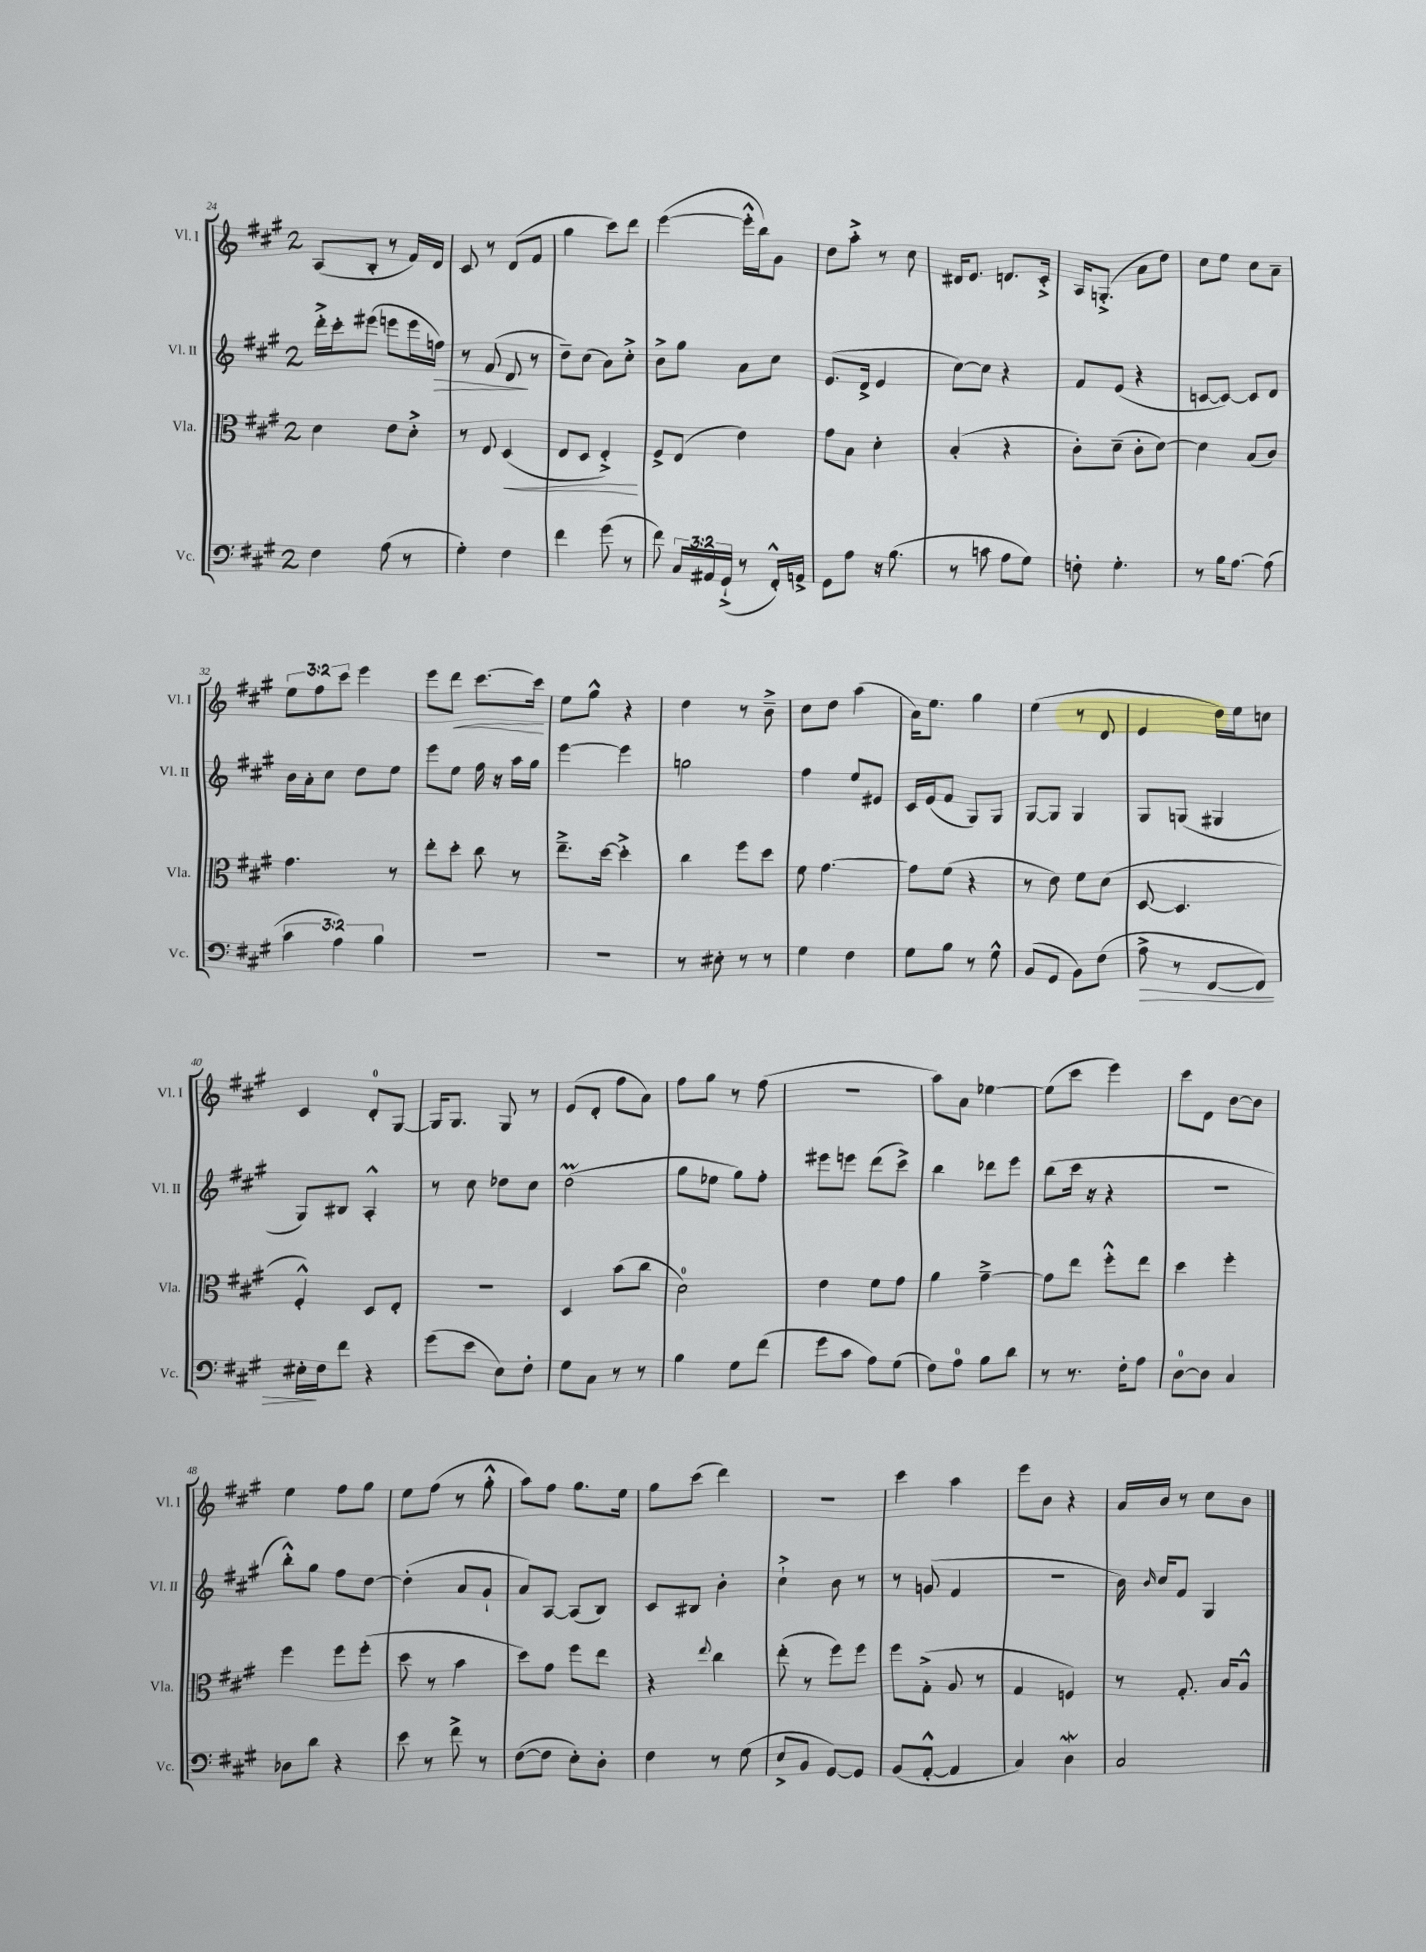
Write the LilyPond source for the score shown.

<<
\new StaffGroup <<
\new Staff = "s0" \with { instrumentName = "Vl. I" shortInstrumentName = "Vl. I" } {
    \clef treble \key a \major \once \override Staff.TimeSignature.style = #'single-digit \time 2/4 \override Staff.TupletNumber.text = #tuplet-number::calc-fraction-text
    \autoBeamOff a8[( b8]-. r8 fis'16[) d'16] |
    cis'8 r8 d'8[( fis'8] |
    gis''4 cis'''8[) d'''8] |
    e'''4~( e'''16[-.-^ b''16) gis'8] |
    d''8[ a''8]-.-> r8 cis''8 |
    dis'16[ e'8.] d'8.[ cis'16]-.-> |
    a16[ g8.]-.->( a'8[ d''8]) |
    cis''8[ e''8] cis''8[ a'8]-- |
    \tuplet 3/2 { e''8[ fis''8 cis'''8] } e'''4 |
    e'''8[ d'''8]\< cis'''8.[~ cis'''16]\! |
    e''8[ gis''8]-^ r4 |
    d''4 r8 b'8---> |
    cis''8[ d''8] a''4( |
    a'16[) e''8.] gis''4 |
    e''4( r8 d'8 |
    e'4 d''16[) e''16 c''8] |
    cis'4 d'8[-0-. gis8]~ |
    gis16[ gis8.] gis8 r8 |
    e'8[( d'8]-. fis''8[ a'8]) |
    fis''8[ gis''8] r8 fis''8( |
    r2 |
    a''8[) a'8] ees''4~ |
    ees''8[( cis'''8] e'''4) |
    cis'''8[ d'8] b'8[~ b'8] |
    e''4 fis''8[ gis''8] |
    e''8[ fis''8]( r8 gis''8-.-^ |
    a''8[) fis''8] gis''8.[ e''16] |
    gis''8[ cis'''8]( d'''4) |
    r2 |
    cis'''4 a''4 |
    e'''8[ b'8] r4 |
    a'16[ b'16] r8 cis''8[ b'8] \bar "|." |
}
\new Staff = "s1" \with { instrumentName = "Vl. II" shortInstrumentName = "Vl. II" } {
    \clef treble \key a \major \once \override Staff.TimeSignature.style = #'single-digit \time 2/4
    \autoBeamOff d'''16[-.-> cis'''16-. eis'''8]( e'''8[ e'''16 f''16]\>) |
    r8 fis'8( d'8\! r8 |
    d''8[--) cis''8]( a'8[) cis''8]-.-> |
    b'8[-> gis''8] a'8[ cis''8] |
    e'8.[( d'16]-> e'4 |
    cis''8[~) cis''8] r4 |
    fis'8[ e'8]( r4 |
    c'8[~ c'8]~) c'8[ d'8] |
    b'16[ a'16-. cis''8] d''8[ e''8] |
    e'''8[ e''8] fis''16 r16 a''16[ gis''16] |
    e'''4~ e'''4 |
    g''2 |
    fis''4 e''8[ eis'8] |
    cis'16[ e'16( fis'8] gis8[) gis8] |
    gis8[~ gis8] gis4 |
    gis8[ g8]( gis4 |
    gis8[) bis8] a4-.-^ |
    r8 cis''8 des''8[ cis''8] |
    d''2\prall( |
    gis''8[ ees''8] gis''8[) fis''8]-. |
    eis'''8[ e'''8] d'''8[( cis'''8]->) |
    b''4 des'''8[ e'''8] |
    b''8[( cis'''16] r16 r4 |
    R2 |
    b''8[-.-^) gis''8] fis''8[ d''8]~ |
    d''4-.( a'8[ gis'8]-! |
    a'8[) a8]~ a8[( b8]) |
    cis'8[ bis8] b'4-. |
    cis''4-!-> b'8 r8 |
    r8 g'8( fis'4 |
    R2 |
    b'16) \grace { b'16 } cis''16[ fis'8] gis4 \bar "|." |
}
\new Staff = "s2" \with { instrumentName = "Vla." shortInstrumentName = "Vla." } {
    \clef alto \key a \major \once \override Staff.TimeSignature.style = #'single-digit \time 2/4
    \autoBeamOff d'4 e'8[ d'8]-.-> |
    r8 e8 d4\<( |
    e8[ d8] e4-.->\!) |
    fis8[-> e8]( e'4) |
    gis'8[ b8] d'4-. |
    b4-.( r4 |
    cis'8[-.) d'8]--( cis'8[-. d'8]~) |
    d'4 b8[( cis'8]) |
    gis'4. r8 |
    e''8[-. d''8]-. cis''8 r8 |
    e''8.[---> d''16]~ d''4-.-> |
    cis''4 fis''8[ d''8] |
    fis'8 gis'4.~ |
    gis'8[ fis'8]( r4 |
    r8 e'8) fis'8[ d'8]( |
    d8~ d4. |
    fis4-.-^) d8[ e8]-. |
    r2 |
    d4 b'8[( cis''8] |
    d'2-0) |
    e'4 fis'8[ gis'8] |
    a'4 gis'4~---> |
    gis'8[ e''8] fis''8[-.-^ e''8] |
    d''4 fis''4-. |
    fis''4 fis''8[ fis''8]-.( |
    d''8 r8 b'4 |
    d''8[) gis'8] fis''8[ e''8] |
    r4 \appoggiatura { e''8 } cis''4 |
    e''8-.( r8 fis''8[) fis''8] |
    fis''8[ gis8]-.->( a8 r8 |
    gis4 f4) |
    r8 gis8.-. b16[ a8]-^ \bar "|." |
}
\new Staff = "s3" \with { instrumentName = "Vc." shortInstrumentName = "Vc." } {
    \clef bass \key a \major \once \override Staff.TimeSignature.style = #'single-digit \time 2/4 \override Staff.TupletNumber.text = #tuplet-number::calc-fraction-text
    \autoBeamOff fis4 a8( r8 |
    gis4-.) fis4 |
    fis'4 gis'8( r8 |
    fis'8) \tuplet 3/2 { cis16[ ais,16 gis,16]-!->( } r8 fis,16[-.-^) a,16]-> |
    gis,8[ a8] r16 b8.( |
    r8 c'8 a8[ gis8]) |
    f8-. gis4.-. |
    r8 b16[ a8.]~ a8( |
    \tuplet 3/2 { cis'4 a4) b4 } |
    R2 |
    R2 |
    r8 eis8-. r8 r8 |
    gis4 fis4 |
    gis8[ b8] r8 gis8-^ |
    b,8[( gis,8] b,8[) fis8]( |
    a8->\> r8 fis,8[~ fis,8]) |
    eis16[-.\! fis16 fis'8] r4 |
    gis'8[( e'8] e8[) fis8]-. |
    gis8[ cis8] r8 r8 |
    b4 gis8[ fis'8]( |
    gis'8[ cis'8] a8[) gis8]( |
    fis8[) a8]-0 b8[ d'8] |
    r8 r8. fis16[-. a8] |
    d8[-0~ d8] cis4 |
    des8[ d'8] r4 |
    e'8 r8 fis'8-> r8 |
    fis8[~( fis8] e8[-.) d8]-. |
    fis4 r8 gis8( |
    e8[-> b,8] gis,8[~) gis,8] |
    b,8[( a,8]~-.-^ a,4 |
    cis4) d4\mordent |
    cis2 \bar "|." |
}
>>
>>
\layout { \context { \Score currentBarNumber = #24 } }
